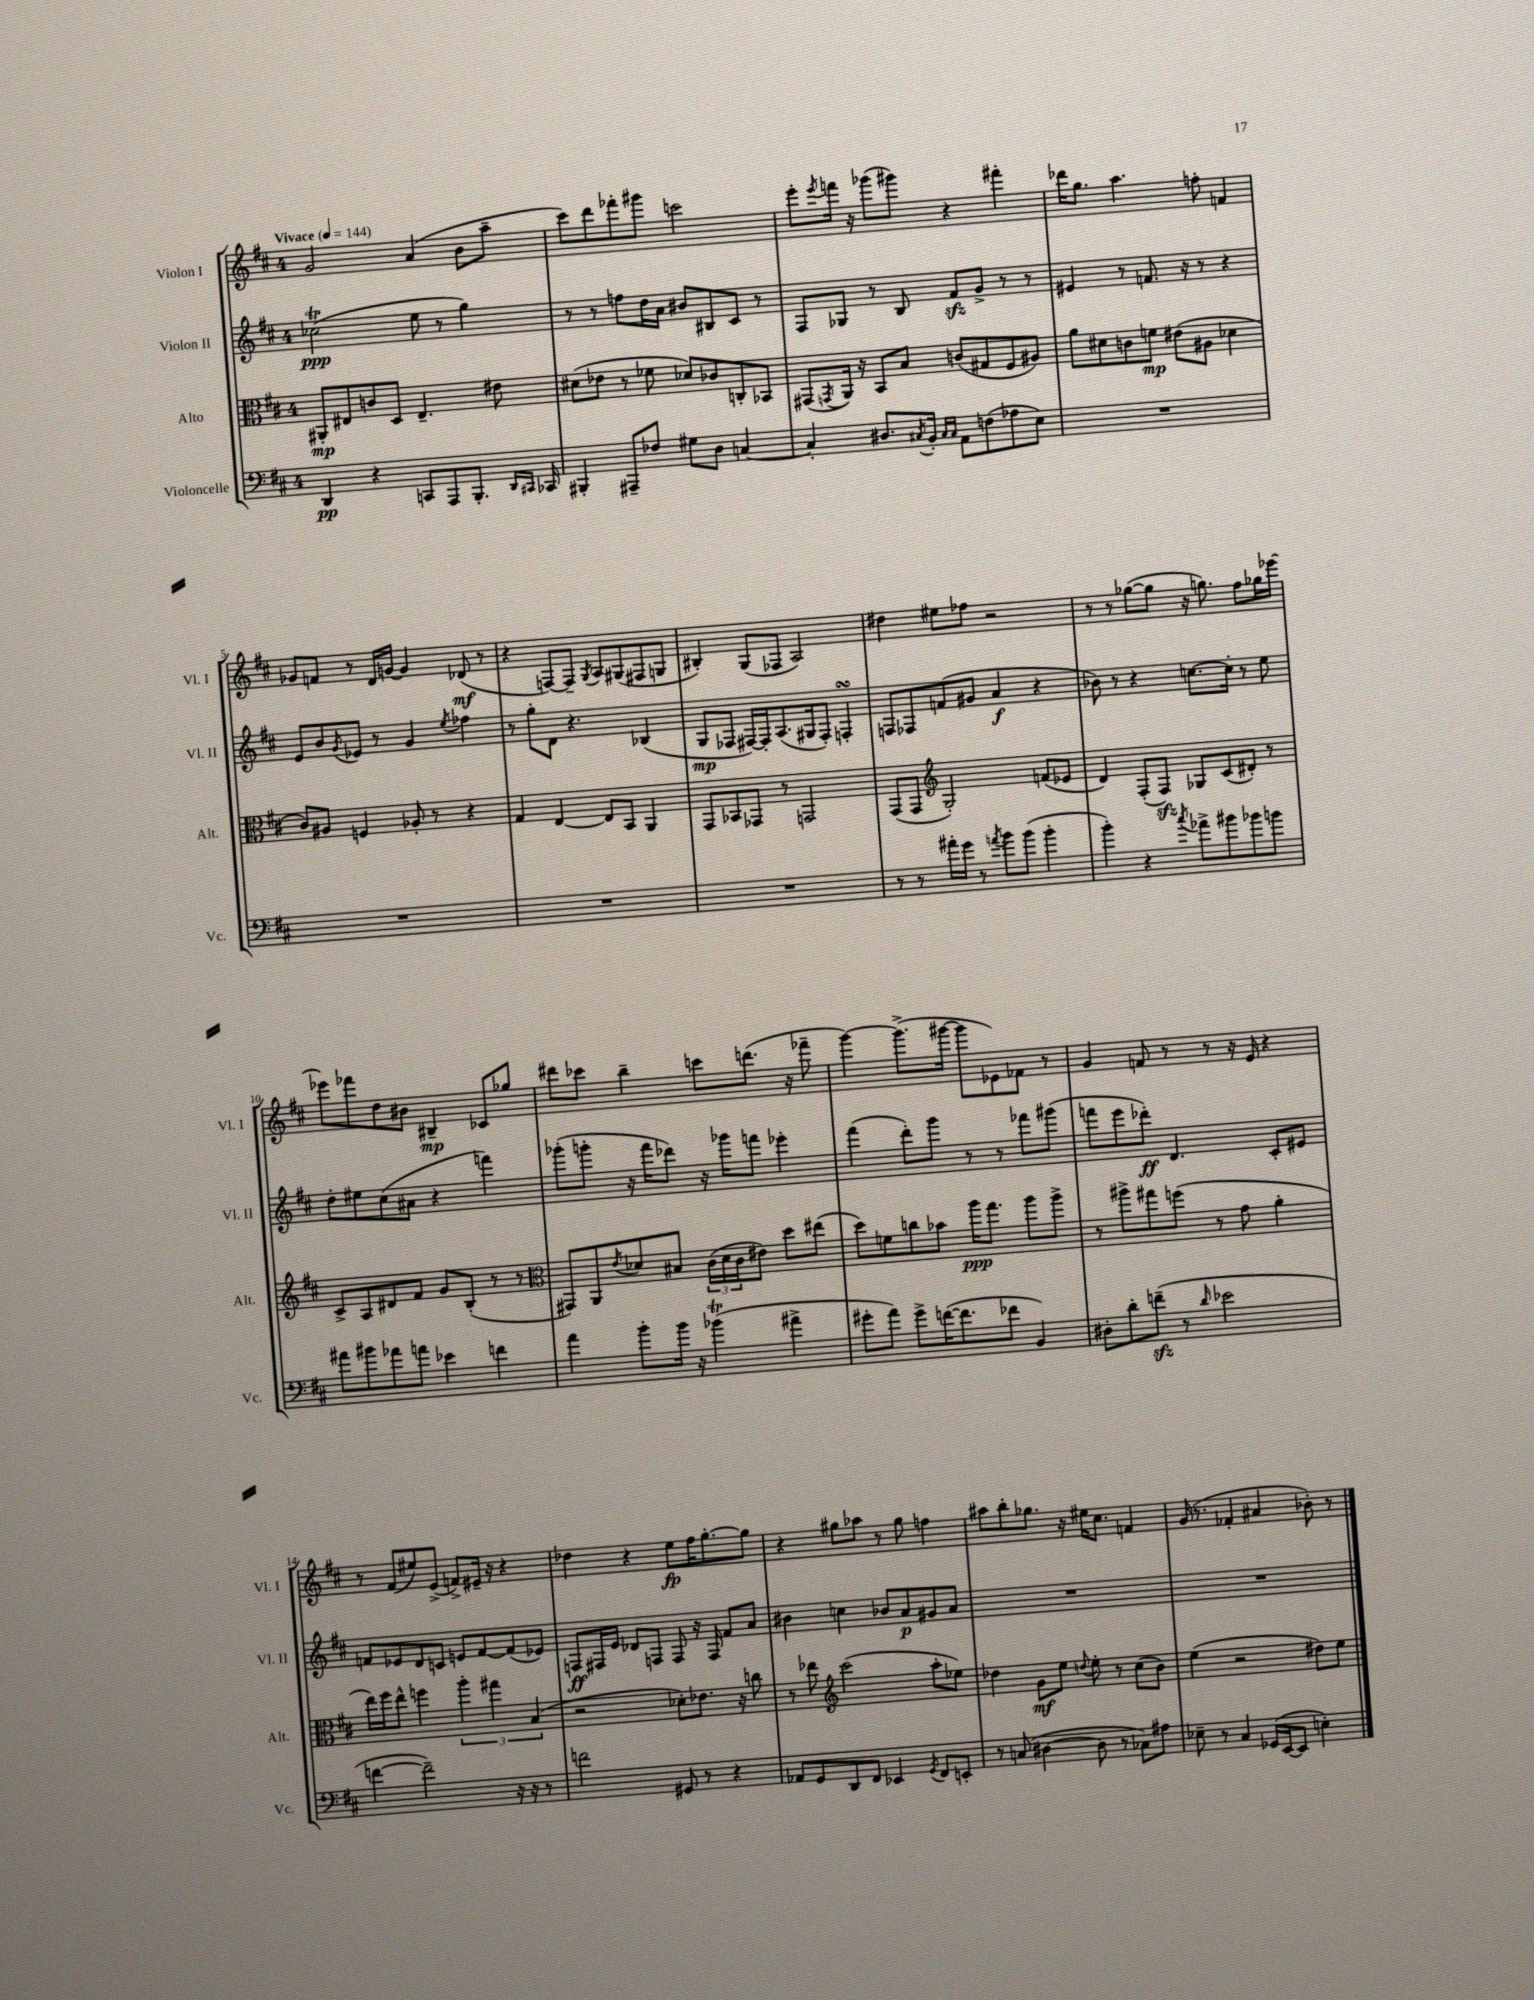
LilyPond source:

<<
\new StaffGroup <<
\new Staff = "s0" \with { instrumentName = "Violon I" shortInstrumentName = "Vl. I" } {
    \clef treble \key d \major \once \override Staff.TimeSignature.style = #'single-digit \time 4/4 \tempo "Vivace" 4 = 144
    g'2 a'4( b'8 a''8-- |
    cis'''8) d'''8 fes'''8-. gis'''8 c'''2 |
    e'''8-. \acciaccatura { e'''8 } f'''16 r16 ges'''8( gis'''8) r4 fis'''4-. |
    des'''16 g''8. a''4. f''8-. f'4 |
    ges'8 f'8 r8 d'16 g'16~ g'4 des'8\mf( r8 |
    r4 f8~) f8-- \acciaccatura { g8 } a8 gis8( fis8 g8 |
    bis4-.) g8( fes8 a2) |
    dis''4 eis''8 fes''8 r2 |
    r8 r8 ges''8~( ges''8 r16 g''8.) fis''8 ges''16 ees'''16~ |
    ees'''8 fes'''8 d''8 bis'8 bis4--\mp ces'8 ges''8 |
    dis'''8 ces'''8 b''4-- c'''8 d'''8.( r16 fes'''8-- |
    g'''4~) g'''8.->( gis'''16~ gis'''8 ees'8) fes'8 r8 |
    g'4 f'8 r8 r8 r16 e'16 r4 |
    r8 fis'8( eis''8) e'8->( f'8->) eis'16-- r16 r4 |
    des''4 r4 e''8\fp fis''16 g''8.~-. g''8 |
    r4 gis''8 aes''8 r8 gis''8 f''4 |
    ais''8 b''8-. ges''8. r16 eis''16 cis''8. f'4 |
    g'16( r8. fes'4-. ais'4 bes'8-.) r8 \bar "|." |
}
\new Staff = "s1" \with { instrumentName = "Violon II" shortInstrumentName = "Vl. II" } {
    \clef treble \key d \major \once \override Staff.TimeSignature.style = #'single-digit \time 4/4
    ces''2\trill\ppp( e''8 r8 g''4) |
    r8 r8 f''8 d''16 a'16 bis'8 bis8 cis'8 r8 |
    fis8 ges8 r8 b8 fis'8\sfz g'8-> r8 r8 |
    eis'4 r8 f'8. r16 r8 r4 |
    e'8 b'8 \acciaccatura { g'8 } ees'8 r8 g'4 \acciaccatura { e''8 } fes''4 |
    r8 g''8-. d'8 r4. bes4( |
    g8\mp fes8 fis16~) fis16-. a8.( gis16 fis8-.) f4-.\turn |
    f8 fes8 f'8( gis'8 a'4\f r4 |
    bes'8) r8 r4 c''8.~ c''16-. r8 e''8 |
    d''8-. eis''8 cis''8( ais'8 r4 f'''4) |
    ges'''8-.( g'''8-. r16 fis'''16 des'''8) r16 ges'''16 f'''8 ees'''4-. |
    fis'''4( d'''8-.) g'''8 r8 r8 fes'''8 gis'''8( |
    f'''8 e'''8 des'''8-.\ff) d'4. cis'8-. eis'8 |
    f'8 ees'8 d'8 c'8 e'8 f'8~ f'8( ees'8) |
    f8\ff fis16 e'16 des'8 f8 f8 r16 f16 fis'8 a'8 |
    bis'4 c''4 bes'8 a'8\p gis'8 a'8 |
    R1 |
    R1 \bar "|." |
}
\new Staff = "s2" \with { instrumentName = "Alto" shortInstrumentName = "Alt." } {
    \clef alto \key d \major \once \override Staff.TimeSignature.style = #'single-digit \time 4/4
    ais,8-.\mp eis8 c'8 d8 eis4.-- eis'8 |
    dis'8( ees'8 r8 fes'8 des'8) ces'8 c8-. bes,8 |
    gis,8( \acciaccatura { g,8 } a,16) r16 b,8 b8 c'8( gis8 fis8 ais8) |
    a'8 dis'8 c'8 f'8\mp eis'8( ais8 des'4 |
    cis'8) ais8 f4 aes8-. r8 r4 |
    g4 e4~ e8 b,8 a,4 |
    g,8 bes,8 ges,8 r8 g,2 |
    g,8( g,8 \clef treble g2-.) f'8( ees'8 |
    d'4) fis8-.( fis8\sfz) ges8 cis'8( dis'8-.) r8 |
    cis'8-> a8 dis'8 fis'8 g'8 b8-.( r8 r8 |
    \clef alto gis,8) a,8 \acciaccatura { e'8 } des'8 bis8 \tuplet 3/2 { cis'16( des'16 cis'16 } eis'8) d''8 eis''8( |
    d''8) f'8 c''8 bes'8 a''16\ppp g''8. a''8 a''8-> |
    r8 ais''8-> gis''8 f''8( r8 g'8 a'4-. |
    e''16) fis''16 e''8-^ f''4 \tuplet 3/2 { a''4-. gis''4 b4( } |
    r2 des'8-.) ees'8. r16 c''8 |
    r8 ees''8 \clef treble cis'''2( a''8-. ees''8) |
    des''4 g'8\mf e''8 \appoggiatura { d''8 } e''8-. r8 cis''8( b'8) |
    e''4( r2 dis''8) e''8 \bar "|." |
}
\new Staff = "s3" \with { instrumentName = "Violoncelle" shortInstrumentName = "Vc." } {
    \clef bass \key d \major \once \override Staff.TimeSignature.style = #'single-digit \time 4/4
    d,4\pp r4 c,8 a,,8 b,,8.-. \grace { d,16 cis,16 } ces,16 |
    bis,,4-. ais,,8-- fes8 gis8 d8 c4~ |
    c4-. dis8. \acciaccatura { cis8 } b,16-. \grace { cis16 cis16 } a,8 f8( aes8 e8) |
    R1 |
    R1 |
    R1 |
    R1 |
    r8 r8 ais'16-. g'16 r8 \acciaccatura { a'8 } b'8 b'8( b'4-. |
    b'4-.) r4 \acciaccatura { cis''8 } aes'8-> bis'8 bes'8 b'8 |
    ais'8 bis'8 aes'8 a'8 ees'4 f'4 |
    a'4 b'8-. b'16 r16 bes'4\trill( ais'4-> |
    gis'8-. a'8) gis'8-> f'16~( f'8. fes'8 b,4) |
    dis8-. d'8-. f'8--\sfz( r8 \grace { d'16 } ees'2 |
    f'4~ f'2--) r16 r16 r8 |
    f'2 gis,8 r8 r4 |
    aes,8 g,8 d,8 fis,8 ees,4 \acciaccatura { g,8 } fis,8 e,8-. |
    r8 c8( dis4~ dis8 r8 ces8) ais8 |
    ees8-- r8 cis4 ges,16( e,16~ e,8 e4-.) \bar "|." |
}
>>
>>
